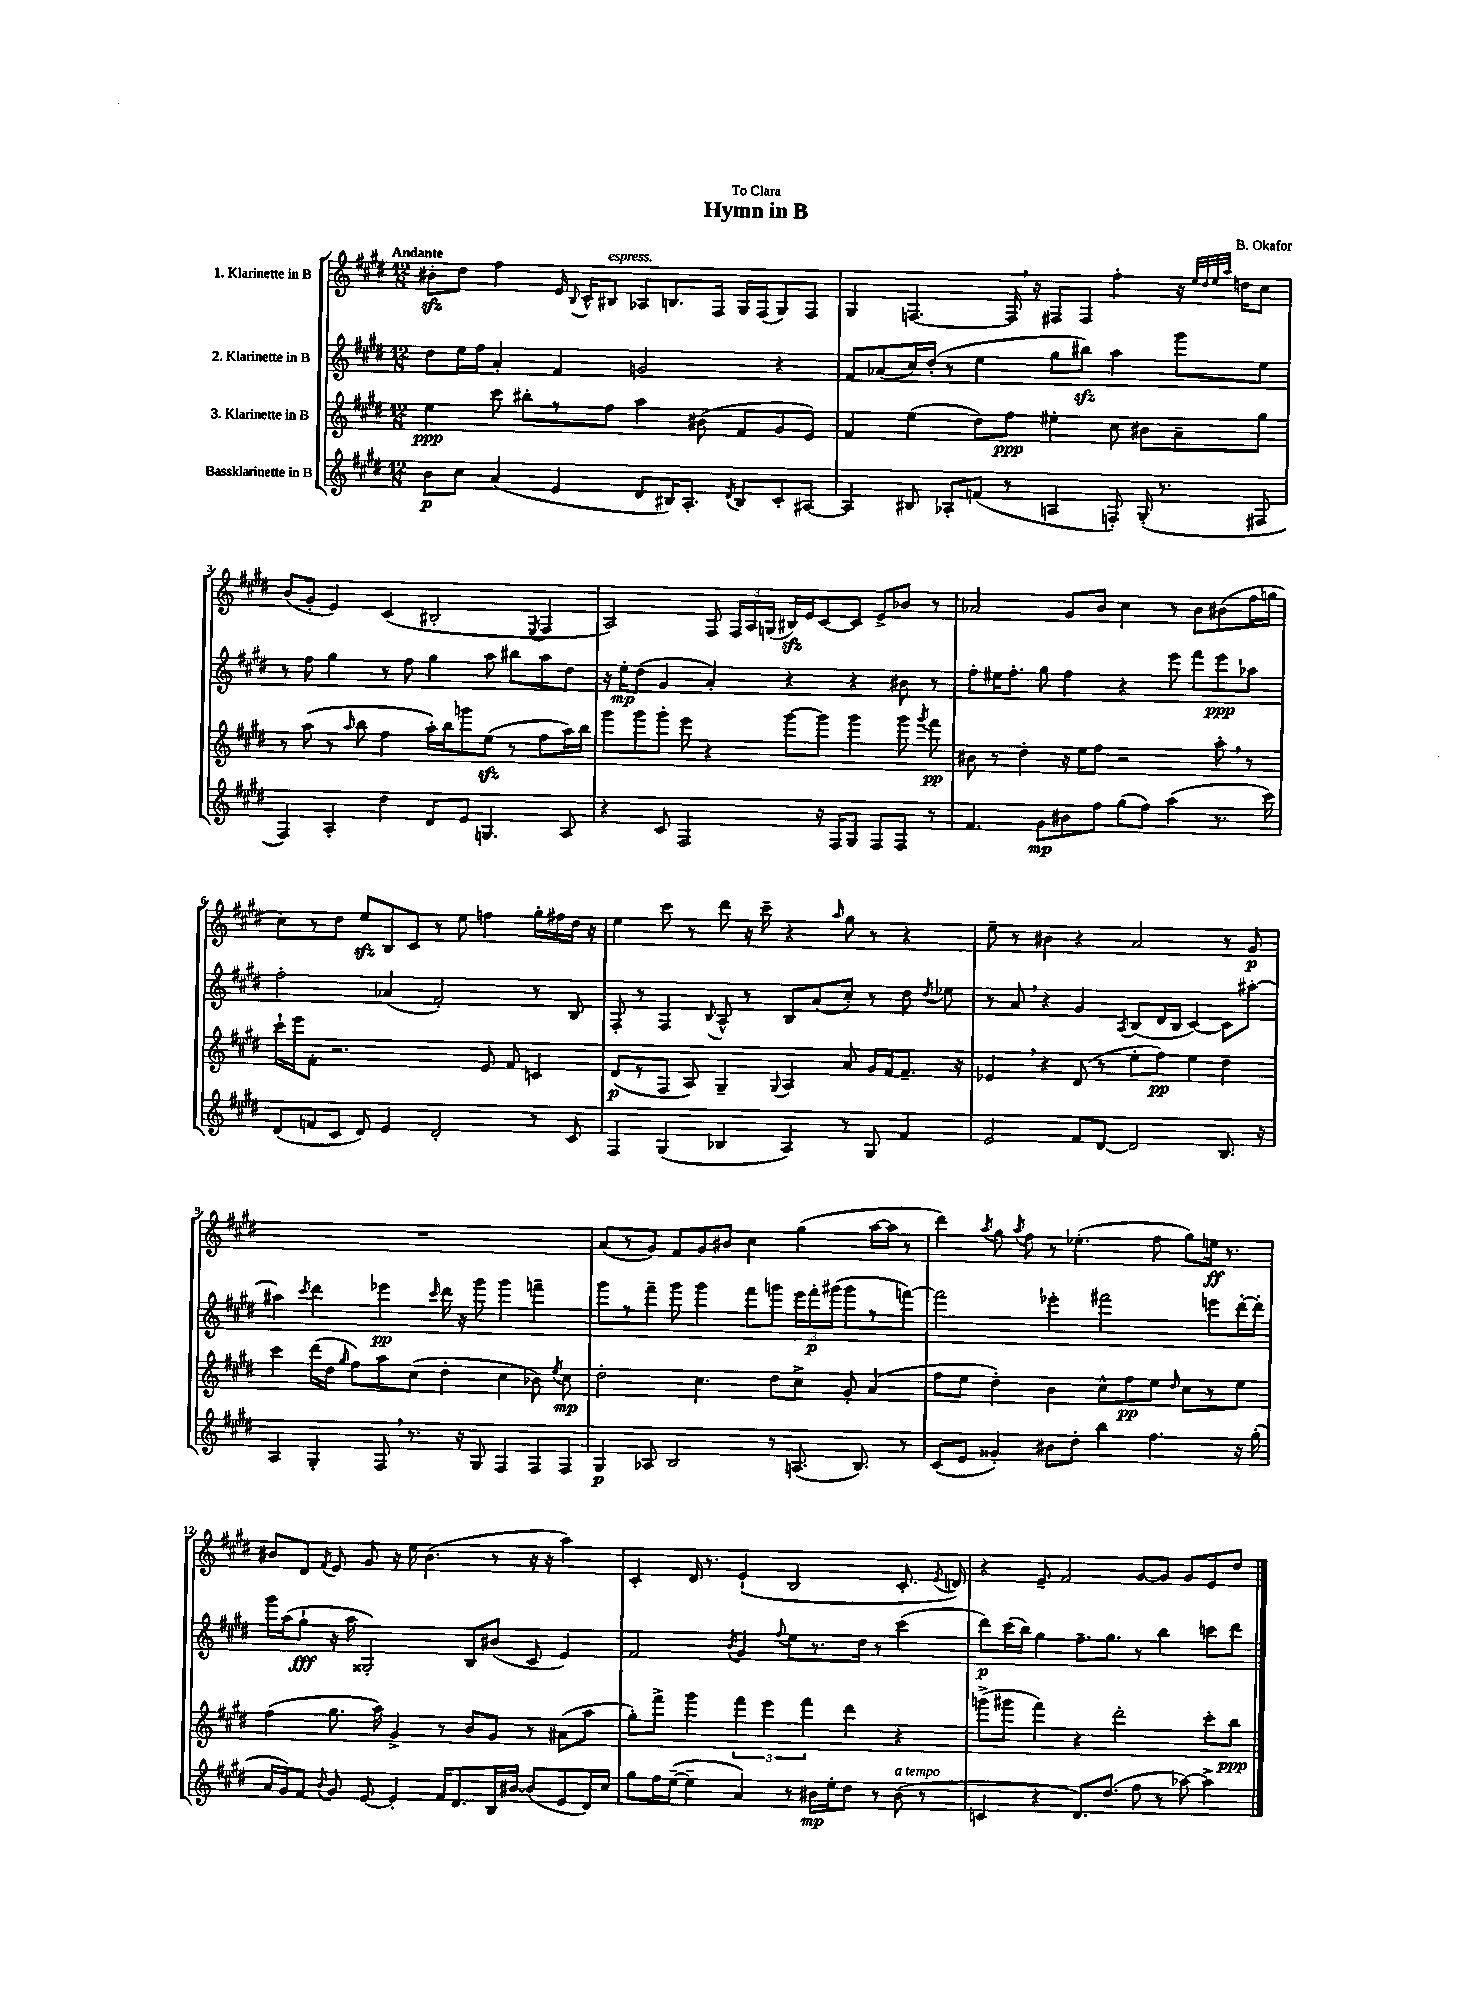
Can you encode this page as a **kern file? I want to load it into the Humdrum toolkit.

**kern	**kern	**kern	**kern
*staff4	*staff3	*staff2	*staff1
*clefG2	*clefG2	*clefG2	*clefG2
*k[f#c#g#d#]	*k[f#c#g#d#]	*k[f#c#g#d#]	*k[f#c#g#d#]
*M12/8	*M12/8	*M12/8	*M12/8
8b\L	4ee\	8dd#\L	8b#'\L
8cc#\J	.	16ee\L	8dd#\J
.	.	16ff#\JJ	.
(4a/	8ccc#\	4a'/	4ff#\
.	8bb#'\L	.	.
4e/	8r	4f#/	16e/
.	.	.	8qqB/
.	.	.	16c#^^/LK
.	8ff#\J	.	8B#/J
8d#/L	4aa\	2g/	8A-/L
16B#/K)	.	.	8.B/
8.A'/J	.	.	.
.	(8b#\	.	.
.	.	.	16F#/Jk
8qd#/	.	.	.
8B#/L	8f#/L	.	16G#/LL
.	.	.	(16F#/J
8c#'/	8g#/	4r	8G#/)
[8A#/J	8e/J)	.	8F#/J
=	=	=	=
4A#/]	4f#/	8f#/L	4G#/
.	.	(8a-/	.
8B#/	(4ee\	16cc#/L)	[4.F/
.	.	(16dd#'/JJ	.
8A-'/L	.	8r	.
(8f/J	8dd#\L)	4ee\	.
8r	8ff#\J	.	16F/]
.	.	.	16r
4A/	4ee#'\	8gg#\L	8F#/L
.	.	8bb#\J)	8F#/J
8F'/)	8cc#\	4aa\	4ff#'\
(16G#'/	8b#\L	.	.
8.r	.	.	.
.	8a~\	8ggg#\L	16r
.	.	.	32qqee/LLL
.	.	.	32qqdd#/
.	.	.	32qqee/
.	.	.	32qqaa/JJJ
.	.	.	16dd\LK
8F#/	8gg#\J	8ee\J	8cc#\J
=	=	=	=
4F#/)	8r	8r	(8b/L
.	(8aa\	8ff#\	8g#'/J
4A'/	8r	4gg#\	4e/)
.	16qqaa/	.	.
.	8bb\	.	.
4dd#\	4ff#\	8r	(4c#/
.	.	8ff#\	.
8d#/L	16aa'\LL)	4gg#\	2B#'/
.	16bb\J	.	.
8e/J	8ggg\	.	.
4.G/	(8ee\J	8aa\	.
.	8r	8bb#\L	.
.	.	.	8qE/
.	8ff#\L	8aa\	4F#/
8A/	16aa\L)	8dd#\J	.
.	16bb\JJ	.	.
=	=	=	=
4r	8ggg#\L	16r	2A/)
.	.	16ee'\LK	.
.	8ggg#\	(8dd#\J	.
8c#/	8ggg#'\J	4g#/	.
2F#/	8eee\	.	.
.	4r	4a'/)	8F#/
.	.	.	24F#/LL
.	.	.	24A/
.	.	.	(24G/JJ
.	[8ggg#\L	4r	16B#/LL)
.	.	.	16e/J
16r	8ggg#\]J	.	[8c#/
16F#/LK	.	.	.
8G#/J	4ggg#\	4r	8c#/]J
8F#/L	.	.	8e^/L
8F#/J	8ggg#\	8b#\	8b-/J
.	8qggg#/	.	.
8r	8fff#\	8r	8r
=	=	=	=
4.f#/	8b#\	8ff#'\L	2a-/
.	8r	16ee#\K	.
.	.	8.ff#'\J	.
.	4dd#'\	.	.
8g#\L	.	8gg#\	.
8b#\	16r	4ff#\	8g#/L
.	16ee\LK	.	.
8ff#\J	8ff#\J	.	8b/J
(8gg#\L	2r	4r	4cc#\
8ff#\J)	.	.	.
(4aa\	.	8eee\	8r
.	.	8fff#\L	8b\L
8.r	8aa'\	8eee\	(8b#\
.	8r	8aa-\J	16ff#\L
16ccc#\)	.	.	16gg\JJ
=	=	=	=
(8d#/L	16ccc#`\LL	2ff#'\	8cc#\L)
.	16eee\J	.	.
8f/	8f#'\J	.	8r
8c#/J	2.r	.	8dd#\J
8d#/)	.	.	8ee/L
4e/	.	(4a-/	8B/
.	.	.	8c#/J
2d#'/	.	2f#'/)	8r
.	.	.	8ee\
.	8e/	.	4ff\
.	8f#/	.	.
8r	4c/	8r	16gg#'\LL
.	.	.	16ff#\
8c#/	.	8B/	16dd#\JJ
.	.	.	16r
=	=	=	=
4F#/	(8d#/L	8F#'/	4ee\
.	8r	8r	.
(4G#/	8F#/J	4F#/	8ccc#\
.	8A/)	.	8r
.	.	8qqB/	.
4B-/	4G#~/	8A^^/	8ddd#\
.	.	8r	16r
.	.	.	16ccc#~\
.	8qqG#/	.	.
4A/)	4A/	8B/L	4r
.	.	(8a/	.
.	.	.	16qqaa/
8r	8a/	8cc#'/J)	8gg#\
8G#/	16g#/LL	8r	8r
.	[16f#/J	.	.
4f#/	8.f#~/]J	8dd#\	4r
.	.	8qdd#/	.
.	.	8ee-\	.
.	16r	.	.
=	=	=	=
2e/	4e-/	8r	8ee~\
.	.	8a/	8r
.	4r	4r	4b#\
8f#/L	(8d#/	4g#/	4r
[8d#/J	8r	.	.
.	.	8qA/	.
2d#/]	8ee'\L	(8B/L	2a/
.	8ff#\J)	16d#/L	.
.	.	16B/JJ	.
.	4ee\	[4c#/)	.
8.B/	4dd#\	8c#\]L	8r
.	.	[8aa#'\J	8g#/
16r	.	.	.
=	=	=	=
4A/	4ccc#\	4aa#\]	1.r
.	.	8qccc#/	.
4G#'/	(16ddd#\LL	4ddd#\	.
.	16dd#\JJ	.	.
.	16qqgg#/	.	.
.	8ff#\L)	.	.
8F#/	8aa\	4eee-\	.
8.r	(8cc#\J	.	.
.	.	16qqccc#/	.
.	4dd#'\	16ddd#\	.
16r	.	16r	.
8G#/	.	8ggg#\	.
4F#/	4cc#\	4ggg#\	.
8F#/L	8b-\)	4fff~\	.
.	8qee/	.	.
8F#/J	8cc#\	.	.
=	=	=	=
4G#/	2dd#'\	8ggg#\L	(8a/L
.	.	8r	8r
8A-/	.	8fff#~\J	8g#/J)
2B/	.	8ggg#\	8f#/L
.	4.cc#\	4ggg#\	8g#/
.	.	.	8b#/J
.	.	8fff#\L	4cc#\
8r	8dd#\L	8ggg\J	.
(8.A/	8cc#^\J	24eee\LL	(4gg#\
.	.	24fff#'\	.
.	.	(24ggg#\JJ	.
.	8g#'/	8ggg#\L	.
8.B/)	.	.	.
.	(4a/	8r	[16aa\LL
.	.	.	16aa\]JJ
8r	.	[8fff\J)	8r
=	=	=	=
(8c#/L	8ff#\L	2fff\]	4ddd#\)
8e/J	8ee\J	.	.
.	.	.	8qaa/
4g##'/)	4dd#'\)	.	8gg#\
.	.	.	8qaa/
.	.	.	8ff#\
8b#\L	4b\	4eee-'\	8r
8dd#'\J	.	.	(4.ee-'\
4bb\	8cc#^^\L	2fff#\	.
.	8ff#\	.	.
4.ff#\	8ee\J	.	8ff#\
.	16qqdd#/	.	.
.	8cc#\L	.	8gg#\L)
.	8r	8eee\L	16ee\Jk
.	.	.	8.r
16r	8ee\J	[16ddd#'\L	.
(16gg#'\	.	16ddd#'\]JJ	.
=	=	=	=
16a/LL	(4ff#\	16ggg#\LL	8b#/L
16g#/J)	.	(16aa\J	.
8f#/J	.	8gg#`\J	8d#/J
8qqb/	.	.	8qf#/
8g#/	8.gg#\	16r	8e/
.	.	16aa\	.
[8e/	.	2G##'/)	8g#/
.	16aa\)	.	.
4e'/]	4g#^/	.	16r
.	.	.	16ee\
.	.	.	(4.b#\
16f#/LK	8r	.	.
8.d#/	.	.	.
.	8b/L	8B/L	.
16B/L	8g#/J	(8b#/J	8r
[16b#/JJ	.	.	.
(8b#/]L	8r	8c#/	16r
.	.	.	16r
8e/	(8a#\L	4e/)	4aa\)
16d#/L)	8aa\J	.	.
16cc#/JJ	.	.	.
=	=	=	=
8gg#\L	8gg#'\L)	2f#/	4c#'/
16ff#\L	8fff#^\J	.	.
([16ee~\JJ	.	.	.
4ee~\]	4ggg#\	.	16d#/
.	.	.	8.r
.	.	8qb/	.
4a/)	6fff#\	4g#/	(4e`/
.	6eee\	.	.
.	.	8qqff#/	.
8r	.	8ee\L	2B/
.	6fff#\	.	.
16b#\LL	.	8.r	.
16ee'\J	.	.	.
8dd#\J	4ddd#\	.	.
.	.	16dd#\Jk	.
8r	.	8r	.
(8b#\	4r	(4ccc#\	8.c#'/
8r	.	.	.
.	.	.	8qe/
.	.	.	16d/)
=	=	=	=
4c/	(8ggg^\L	8ddd#\L)	4r
.	8ggg#\J	(16ccc#\L	.
.	.	16bb\JJ)	.
4r	4fff#\)	4gg#\	8e~/
.	.	.	2f#/
8.d#/L)	4r	8.ff#~\L	.
(8.dd#/J	.	8.gg#\J	.
.	2ddd#'\	.	.
8ff#\	.	8r	[8g#/L
8r	.	4bb\	8g#/]J
[8aa-\)	.	.	8g#/L
4aa-^\]	8ccc#'\L	8ccc\L	8e/
.	8bb\J	8ddd#\J	8dd#/J
==	==	==	==
*-	*-	*-	*-
